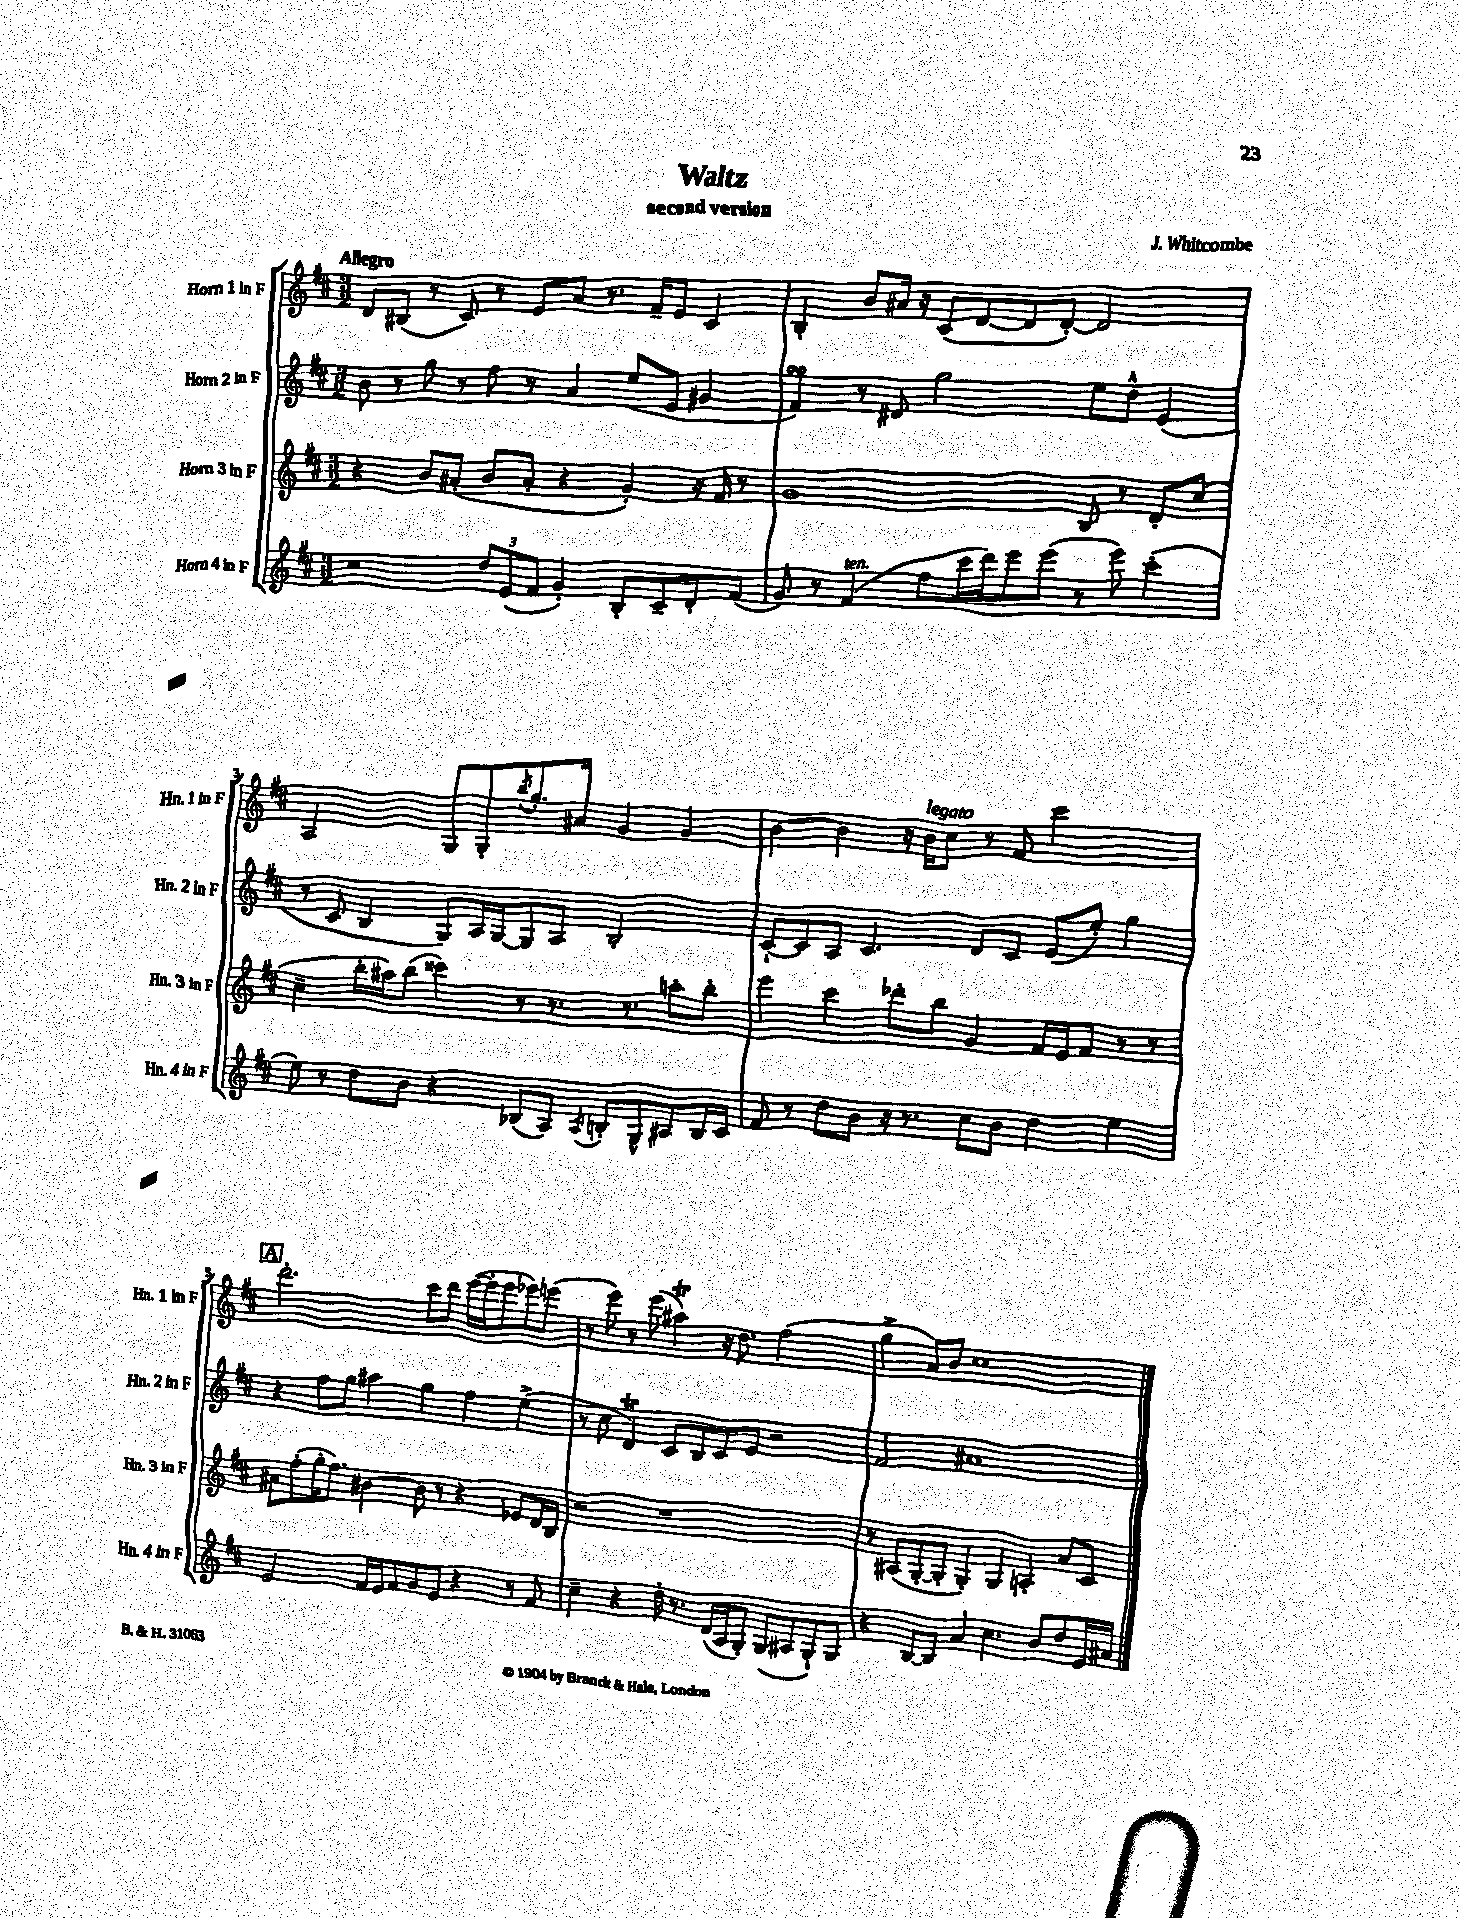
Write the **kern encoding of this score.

**kern	**kern	**kern	**kern
*staff4	*staff3	*staff2	*staff1
*clefG2	*clefG2	*clefG2	*clefG2
*k[f#c#]	*k[f#c#]	*k[f#c#]	*k[f#c#]
*M3/2	*M3/2	*M3/2	*M3/2
2r	4r	8b	8d
.	.	8r	(8B#
.	8b	8gg	8r
.	(8a#'	8r	8c#)
12dd	8b	8ff#	8r
(12e	.	.	.
.	8a#'	8r	8e
12f#	.	.	.
4g')	4r	4a	8a
.	.	.	8.r
8B'	4g')	(8ee	.
.	.	.	16f#~
8c#~	.	8e	8e
8d'	16r	4g#	4c#
.	16f#	.	.
(8f#	8r	.	.
=	=	=	=
8g)	1g	4f#)	4B'
8r	.	.	.
(4f#	.	8r	8b
.	.	8d#	16a#
.	.	.	16r
8ff#	.	2gg	(8c#
16ccc#	.	.	[8d
16ddd)	.	.	.
8eee	.	.	8d]
(8eee	.	.	[8d')
8r	8B	8ee	2d]
8eee)	8r	8dd^^	.
(4ccc#'	8d'	(4e	.
.	(8cc#	.	.
=	=	=	=
8ee)	4cc#~	8r	2A
8r	.	8c#	.
8dd	16bb'	4B	.
.	16aa#)	.	.
8b	(8bb	.	.
4r	4ccc##)	8G)	8G
.	.	16A	8G'
.	.	[16G	.
.	.	.	8qbb
(8B-	8r	8G]	8.gg'
8A)	8.r	8A	.
.	.	.	16a#
8qA	.	.	.
8B'	.	2B'	4g
.	8.r	.	.
8G^^	.	.	.
8A#	8aa'	.	4g
16B	8bb'	.	.
16c#	.	.	.
=	=	=	=
8f#	4eee	[8c#`	[4b
8r	.	8c#]	.
8dd	4ccc#	8A	4b]
8b	.	4.c#	.
16r	8ddd-'	.	16r
8.r	.	.	16b
.	8bb	.	8cc#
8cc#	4g	8d	8r
8b	.	8c#	8f#
4dd	16f#	(8e	2ccc#
.	16e	.	.
.	8f#	8ee')	.
4ee	8r	4gg	.
.	8r	.	.
=	=	=	=
2e	8a#	4r	2.ddd'
.	(8ff#'	.	.
.	16gg'	8ff#	.
.	8.ff#)	.	.
.	.	8gg	.
16f#	[4b#	4aa#	.
16e	.	.	.
8f#	.	.	.
8g	8b#]	4gg	8ccc#
8e	8r	.	8ddd
4r	4r	4ff#	([16eee
.	.	.	16eee']
.	.	.	8eee
8r	8e-	(4ee^	8eee-)
8f#	16d	.	(8eee
.	16B	.	.
=	=	=	=
4cc#~	2r	8r	8r
.	.	8cc#	8eee)
4r	.	4d)	8r
.	.	.	(8eee
16dd'	1r	8c#	4aa#)
8.r	.	.	.
.	.	8B	.
(16d	.	8c#	16r
16A	.	.	8.dd
8G')	.	8e	.
(8G	.	2r	(2ff#
8A#	.	.	.
8G`)	.	.	.
8G	.	.	.
=	=	=	=
4r	8r	2f#	4gg^
.	(8A#	.	.
[8B	[8G'	.	8a)
8B]	8G']	.	8b
4a	4G')	1a#	1cc#
4.cc#	4G	.	.
.	4A'	.	.
8b	.	.	.
8dd	8a	.	.
16e	8c#	.	.
16a#	.	.	.
==	==	==	==
*-	*-	*-	*-
